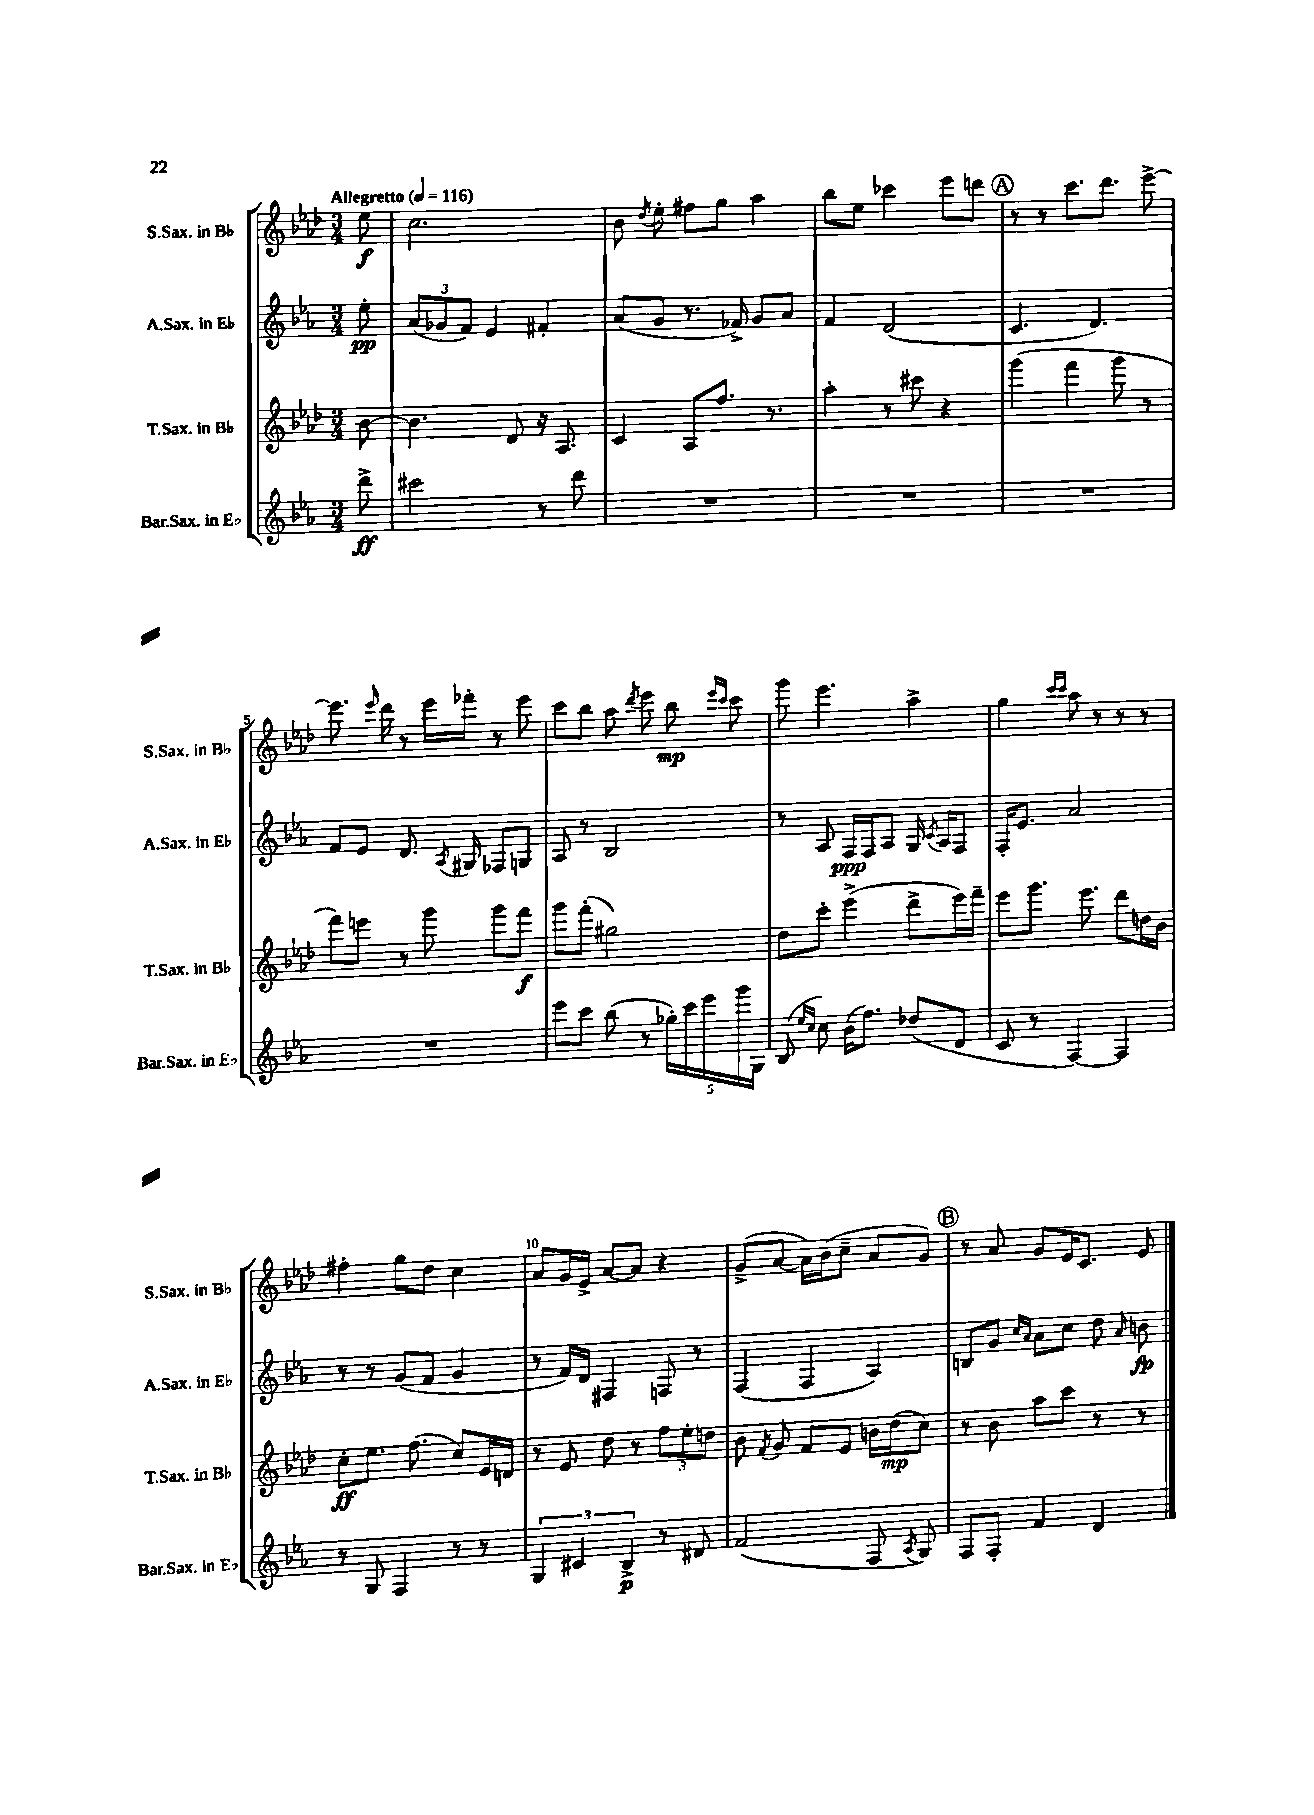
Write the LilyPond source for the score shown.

<<
\new StaffGroup <<
\new Staff = "s0" \with { instrumentName = "S.Sax. in Bb" shortInstrumentName = "S.Sax. in Bb" } {
    \clef treble \key aes \major \numericTimeSignature \time 3/4 \partial 8 \tempo "Allegretto" 4 = 116
    \autoBeamOff ees''8\f |
    c''2. |
    bes'8 \acciaccatura { des''8 } ees''8-. fis''8[ g''8] aes''4 |
    bes''8[ ees''8] ces'''4 ees'''8[ d'''8] |
    \mark \markup { \circle "A" } r8 r8 c'''8.[ des'''8.] ees'''8~-> |
    ees'''8. \grace { ees'''16 } des'''16 r8 ees'''16[ fes'''16]-. r8 ees'''8 |
    c'''8[ bes''8] aes''8 \acciaccatura { des'''8 } ees'''8 bes''8\mp \grace { ees'''16[ c'''16] } c'''8 |
    g'''8 ees'''4. aes''4-> |
    g''4 \grace { c'''16[ c'''16] } aes''8 r8 r8 r8 |
    fis''4-. g''8[ des''8] c''4 |
    aes'8[ g'16 ees'16]-> aes'8[~ aes'8] r4 |
    g'8[->( aes'8]~ aes'16[) bes'16( c''8]-- aes'8[ g'8]) |
    \mark \markup { \circle "B" } r8 aes'8 g'8[ ees'16 c'8.] ees'8 \bar "|." |
}
\new Staff = "s1" \with { instrumentName = "A.Sax. in Eb" shortInstrumentName = "A.Sax. in Eb" } {
    \clef treble \key ees \major \numericTimeSignature \time 3/4 \partial 8
    \autoBeamOff ees''8-.\pp |
    \tuplet 3/2 { aes'8[( ges'8 f'8]) } ees'4 fis'4-. |
    aes'8[( g'8] r8. fes'16->) g'8[ aes'8] |
    f'4 d'2( |
    \mark \markup { \circle "A" } c'4. d'4.) |
    f'8[ ees'8] d'8. \acciaccatura { aes8 } gis16 fes8[ g8] |
    aes8 r8 bes2 |
    r8 aes8 f16[\ppp f16 aes8] g16 \acciaccatura { c'8 } aes16[ f8] |
    f16[-. ees'8.] aes'2 |
    r8 r8 g'8[( f'8] g'4 |
    r8 f'16[) d'16] fis4 f8 r8 |
    f4( f4 aes4) |
    \mark \markup { \circle "B" } b8[ g'8] \grace { c''16[ aes'16] } aes'8[ c''8] d''8 \grace { aes'16 } b'8\fp \bar "|." |
}
\new Staff = "s2" \with { instrumentName = "T.Sax. in Bb" shortInstrumentName = "T.Sax. in Bb" } {
    \clef treble \key aes \major \numericTimeSignature \time 3/4 \partial 8
    \autoBeamOff bes'8~ |
    bes'4. des'8 r16 aes8. |
    c'4 aes8[ f''8.] r8. |
    aes''4-. r8 cis'''8 r4 |
    \mark \markup { \circle "A" } g'''4( f'''4 g'''8 r8 |
    f'''8[) e'''8] r8 g'''8 g'''8[ f'''8]\f |
    g'''8[ f'''8]-.( gis''2) |
    des''8[ c'''8]-. ees'''4->( des'''8[-> ees'''16) f'''16]-- |
    ees'''8[ g'''8.] ees'''8. des'''8[ d''16 bes'16] |
    c''8[-.\ff ees''8.] f''8.( c''8[) ees'16 d'16] |
    r8 ees'8 des''8 r8 \tuplet 3/2 { f''8[ ees''8-. d''8] } |
    bes'8 \acciaccatura { f'8 } g'8 f'8[ ees'8] b'16[ des''16\mp( c''8]) |
    \mark \markup { \circle "B" } r8 bes'8 aes''8[ c'''8] r8 r8 \bar "|." |
}
\new Staff = "s3" \with { instrumentName = "Bar.Sax. in Eb" shortInstrumentName = "Bar.Sax. in Eb" } {
    \clef treble \key ees \major \numericTimeSignature \time 3/4 \partial 8
    \autoBeamOff d'''8->\ff |
    cis'''2 r8 d'''8 |
    R2. |
    R2. |
    \mark \markup { \circle "A" } R2. |
    R2. |
    ees'''8[ c'''8] bes''8( r8 \tuplet 5/4 { ges''16[-.) c'''16 ees'''16 g'''16 g16] } |
    bes8( \grace { ees''16[ c''16] } c''8) bes'16[( f''8.]) des''8[( d'8] |
    c'8 r8 f4~) f4 |
    r8 g8 f4 r8 r8 |
    \tuplet 3/2 { g4 cis'4 bes4->\p } r8 dis'8 |
    f'2( f8 \acciaccatura { aes8 } g8) |
    \mark \markup { \circle "B" } f8[ f8]-. f'4 d'4 \bar "|." |
}
>>
>>
\layout { \context { \Score \override BarNumber.break-visibility = ##(#f #t #t) barNumberVisibility = #(every-nth-bar-number-visible 5) } }
